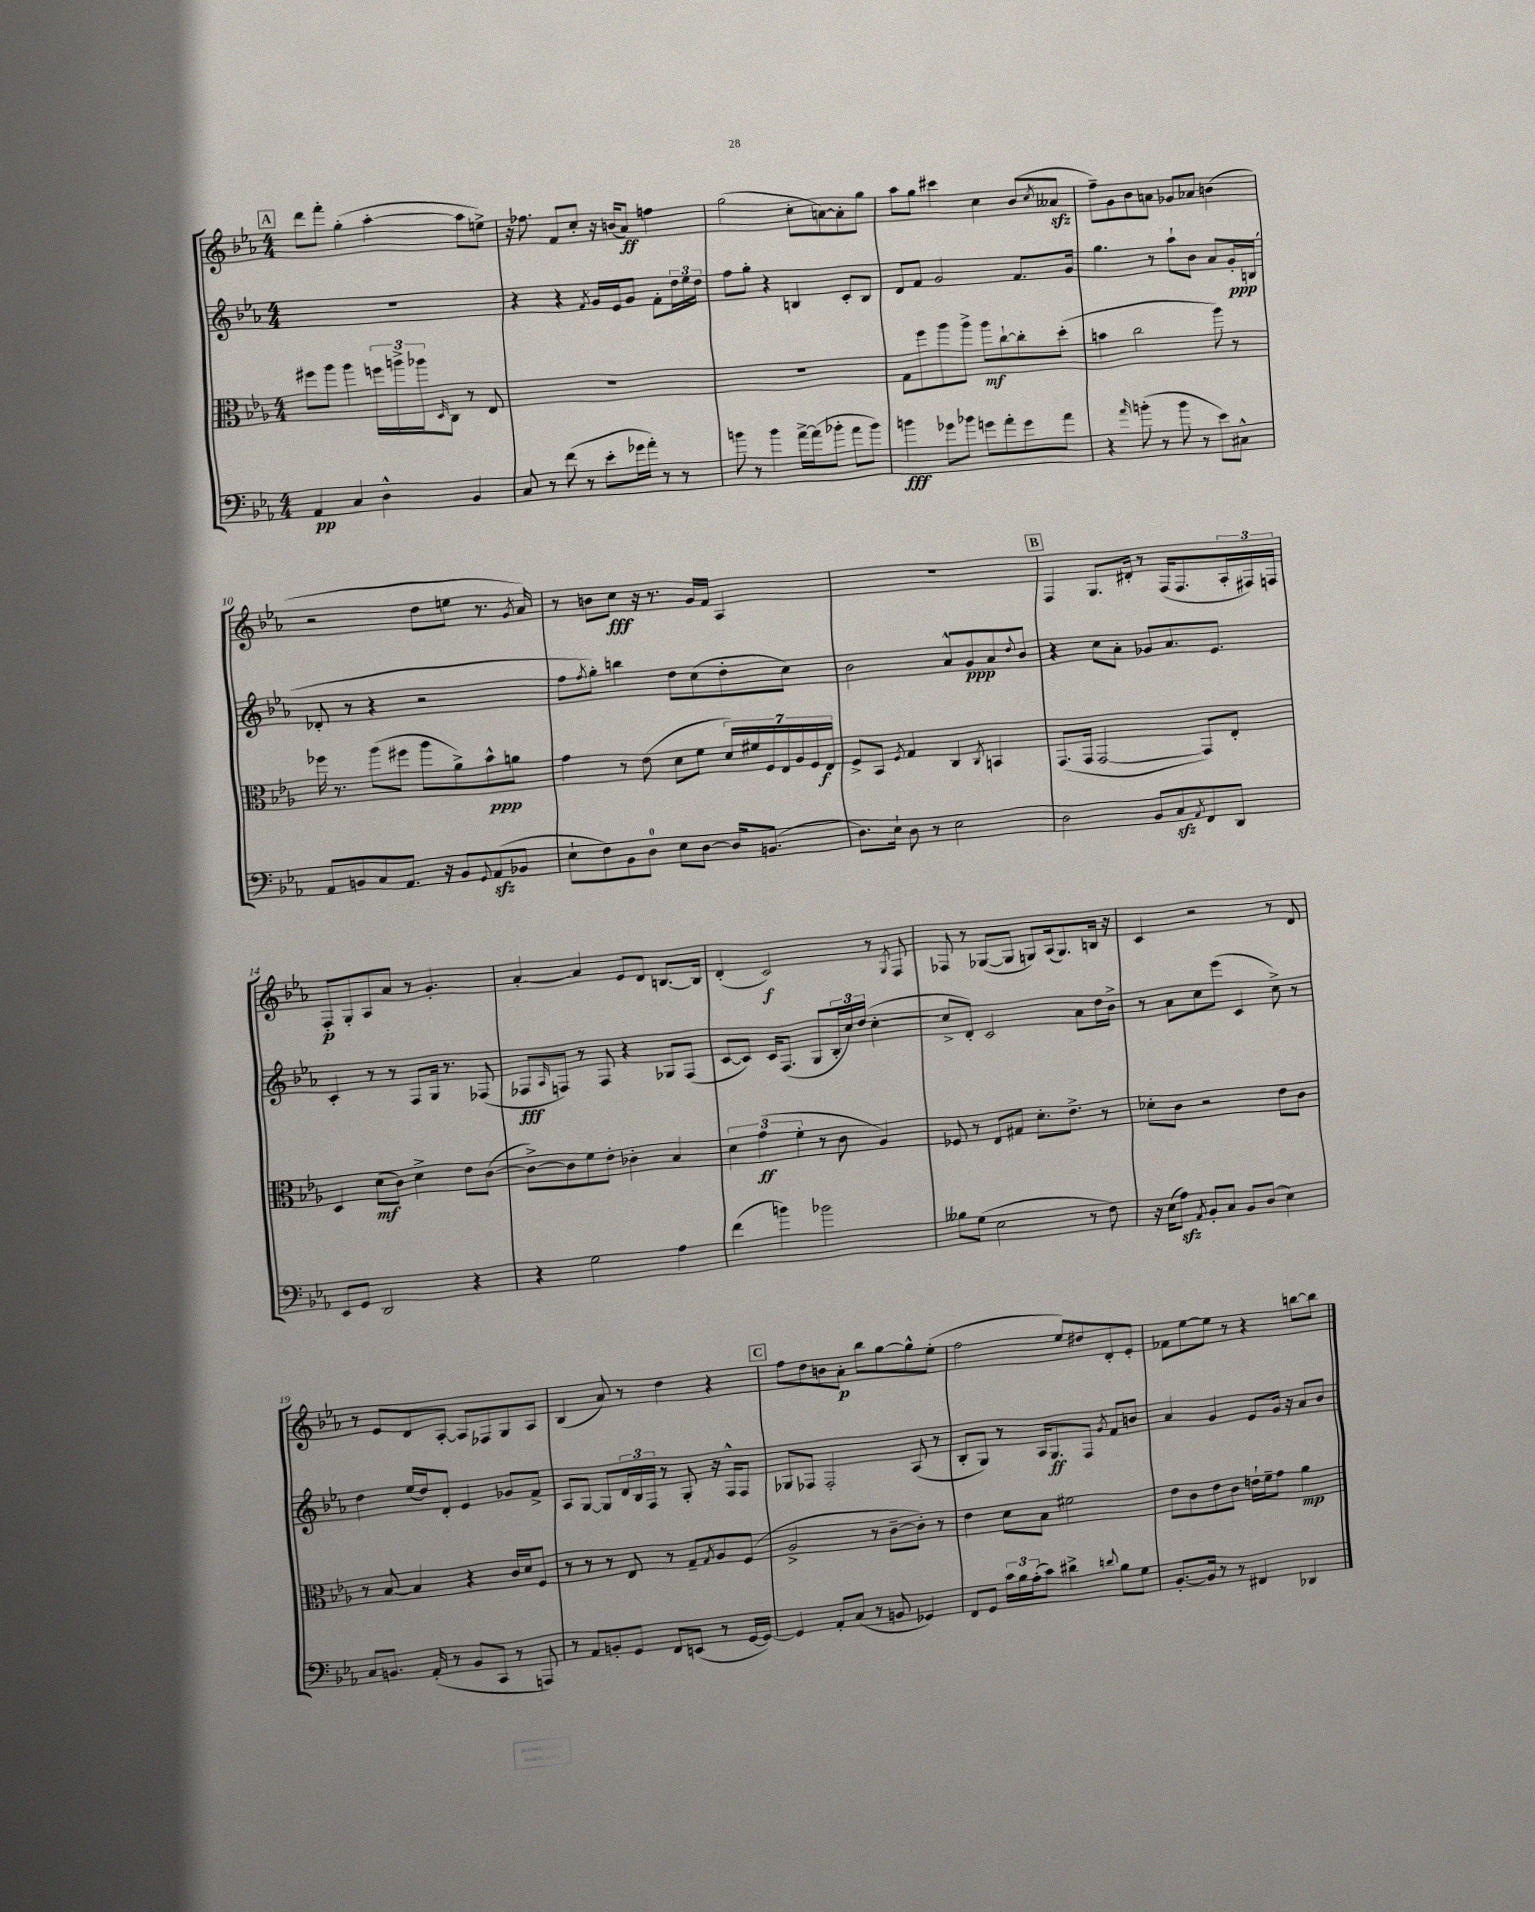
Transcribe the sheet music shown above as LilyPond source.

<<
\new StaffGroup <<
\new Staff = "s0" {
    \clef treble \key ees \major \numericTimeSignature \time 4/4
    \mark \markup { \box "A" } d'''8 f'''8-. g''4-.( aes''4~-. aes''8 e''8->) |
    r16 fes''8. f'8 c''8-. r16 b'16( aes'8\ff) f''4 |
    g''2( c''8-. a'8~) a'8-. g''8 |
    aes''8 g''8 cis'''4 c''4 bes'8( \acciaccatura { c''8 } aeses'8\sfz |
    f''8--) g'8 bes'8 a'8 ges'8 aes'8 b'4( |
    r2 d''8 e''8 r8. \acciaccatura { g'8 } aes'16) |
    r8 b'8 c''8\fff r16 r8. g'16 f'16 aes4 |
    R1 |
    \mark \markup { \box "B" } f4 g8. dis'16-. r8 f16( f8. \tuplet 3/2 { aes16-. fis16) f16 } |
    f8-.\p g8-. aes8 aes'8 r8 g'4.-. |
    aes'4~-. aes'4 ees'8 d'8 b8.~ b16 |
    d'4-.( c'2\f) r8 \acciaccatura { g8 } f8 |
    fes8 r8 ges8~( ges8 g8) aes16( g8.) b16 r16 |
    c'4 r2 r8 d'8 |
    r8 ees'8 d'8 aes8~-. aes8 fes8 g8 aes8 |
    bes4( aes'8) r8 d''4 r4 |
    \mark \markup { \box "C" } f''8 d''8 b'8 aes'8-.\p bes''8 g''8~ g''8-^ ees''8-.( |
    f''2 ees''8) dis''8 d'8-. ees'8-. |
    fes'8 ees''8~ ees''8 r8 r4 b''8~ b''8 \bar "|." |
}
\new Staff = "s1" {
    \clef treble \key ees \major \numericTimeSignature \time 4/4
    \mark \markup { \box "A" } R1 |
    r4 r4 \acciaccatura { f'8 } g'16 ees'16 g'8 f'8-. \tuplet 3/2 { d''16 ees''16 d''16 } |
    f''8 g''8-. r4 b4 c'8-. b8 |
    d'8 f'8 g'2 f'8. g'16 |
    g''4. r8 aes''8-! bes'8 aes'8 g'16-.\ppp b16( |
    des'8-. r8 r4 r2 |
    f''8 \acciaccatura { f''8 } g''8-.) b''4 d''8 c''8( d''8-. c''8) |
    bes'2 aes'8-^ g'8\ppp aes'8 \appoggiatura { d''8 } bes'8 |
    \mark \markup { \box "B" } r4 c''8 aes'8-. ges'8 aes'8. ees'8. |
    c'4-. r8 r8 f8 g16 r8. fes8( |
    fes8\fff \grace { aes16 } f8) r8 f8 r4 ges8 f8( |
    c'8~ c'8) c'16 f8.( g8 \tuplet 3/2 { bes16-. c''16) d''16( } c''4~-. |
    c''8-> d'8-.) c'2 aes'8 d''16 bes'16-> |
    r8 aes'8 c''8 ees'''8( c'4 c''8->) r8 |
    d''4 ees''16( d''16) d'8-. ees'4 ges'8 f'8-> |
    aes8 g8~ g8 \tuplet 3/2 { d'16 bes16 f16 } r8 g8-. r16 f16-^ f8 |
    \mark \markup { \box "C" } ges8 fes8 fes2-. aes8( r8 |
    bes8-. g8) r8 aes16 g8.\ff f8 \acciaccatura { g'8 } f'8 b'8 |
    aes'4 g'4 ees'8 g'16 r16 aes'8 bes'8 \bar "|." |
}
\new Staff = "s2" {
    \clef alto \key ees \major \numericTimeSignature \time 4/4
    \mark \markup { \box "A" } fis''8 aes''8 aes''4 \tuplet 3/2 { f''16 a''16-> aes''16 } \grace { d16 } c8 r8 ees8 |
    R1 |
    R1 |
    g8 f''8 aes''8 aes''8-> aes''8\mf c''8~-! c''8-. d''8-.( |
    b'4 c''2 aes''8) r8 |
    fes''16 r8. aes''8( fis''8 aes''8 aes'8->) bes'8-^\ppp a'8 |
    g'4 r8 ees'8( d'8 f'8 \tuplet 7/4 { d'16) fis'16 f16 ees16 aes16 f16 ees16\f } |
    f8-> bes,8 \acciaccatura { f8 } g4 c4 \acciaccatura { c8 } b,4 |
    \mark \markup { \box "B" } g,8.( g,16 g,2~ g,8) ees8-. |
    d4 d'8\mf( c'8) d'4-> ees'8 c'8~( |
    c'8~->) c'8 f'8 ees'8-. ces'4-. bes4 |
    \tuplet 3/2 { d'4 g'4\ff( f'4-. } r8 c'8 aes4) |
    fes8 r8 ees8 gis8 d'8.-. ees'8.-> r8 |
    des'8-. c'8 r2 ees'8 c'8 |
    r8 bes8~ bes4 r4 c'16 d'16 f8 |
    r8 r8 r8 ees8 r8 g8-- \acciaccatura { g8 } aes8 f8( |
    \mark \markup { \box "C" } aes2-> r8 c'8~-- c'8-.) r8 |
    ees'4 d'8 bes8 fis'2 |
    ees'8 c'8 ees'8 c'8 e'16-! f'16-- g'8 aes'4\mp \bar "|." |
}
\new Staff = "s3" {
    \clef bass \key ees \major \numericTimeSignature \time 4/4
    \mark \markup { \box "A" } aes,4\pp c4 d4-^ bes,4 |
    c8 r8 f'8( r8 ees'8-. ges'16 aes'16-.) r8 r8 |
    b'8 r8 b'4 aes'16~-> aes'16( bes'8-. aes'8 bes'8) |
    b'4\fff ges'8 bes'8 g'8 aes'8-. g'8 aes'8 |
    r4 \grace { aes'16 } b'8-.( r8 b'8 r8 ees'8) cis8-^ |
    aes,8 b,8 c8 aes,8. r16 b,8 \appoggiatura { g,8 } aes,8\sfz( bes,8 |
    ees8-! f8) bes,8 d8-0 ees8 d8~ d16 b,8.( |
    d8.) ees16-! d8 r8 ees2 |
    \mark \markup { \box "B" } d2 bes,8 c8\sfz \acciaccatura { aes,8 } f,8 d,8 |
    ees,8 g,8 d,2 r4 |
    r4 g2 aes4 |
    f'4( b'4) bes'2 |
    beses8 g8( ees2 r8 f8) |
    r16 ees16( aes8\sfz) \acciaccatura { aes,8 } bes,8-. c8 bes,8 d8( ees4) |
    c8 b,8. aes,16-.( r8 b,8 c,8 r8 a,,8) |
    r8 aes,8 b,8-. g,8 f,8 e,8( r8 g,16~ g,16~) |
    \mark \markup { \box "C" } g,4 aes,8-. c8( r8 b,8 ges,4) |
    f,8 g,8 \tuplet 3/2 { c'16 bes16 aes16-.( } c'8) dis'4-> \appoggiatura { d'8 } bes8 g8 |
    bes,8.~-. bes,16 r8 r8 fis,4 des,4 \bar "|." |
}
>>
>>
\layout { \context { \Score currentBarNumber = #5 } }
